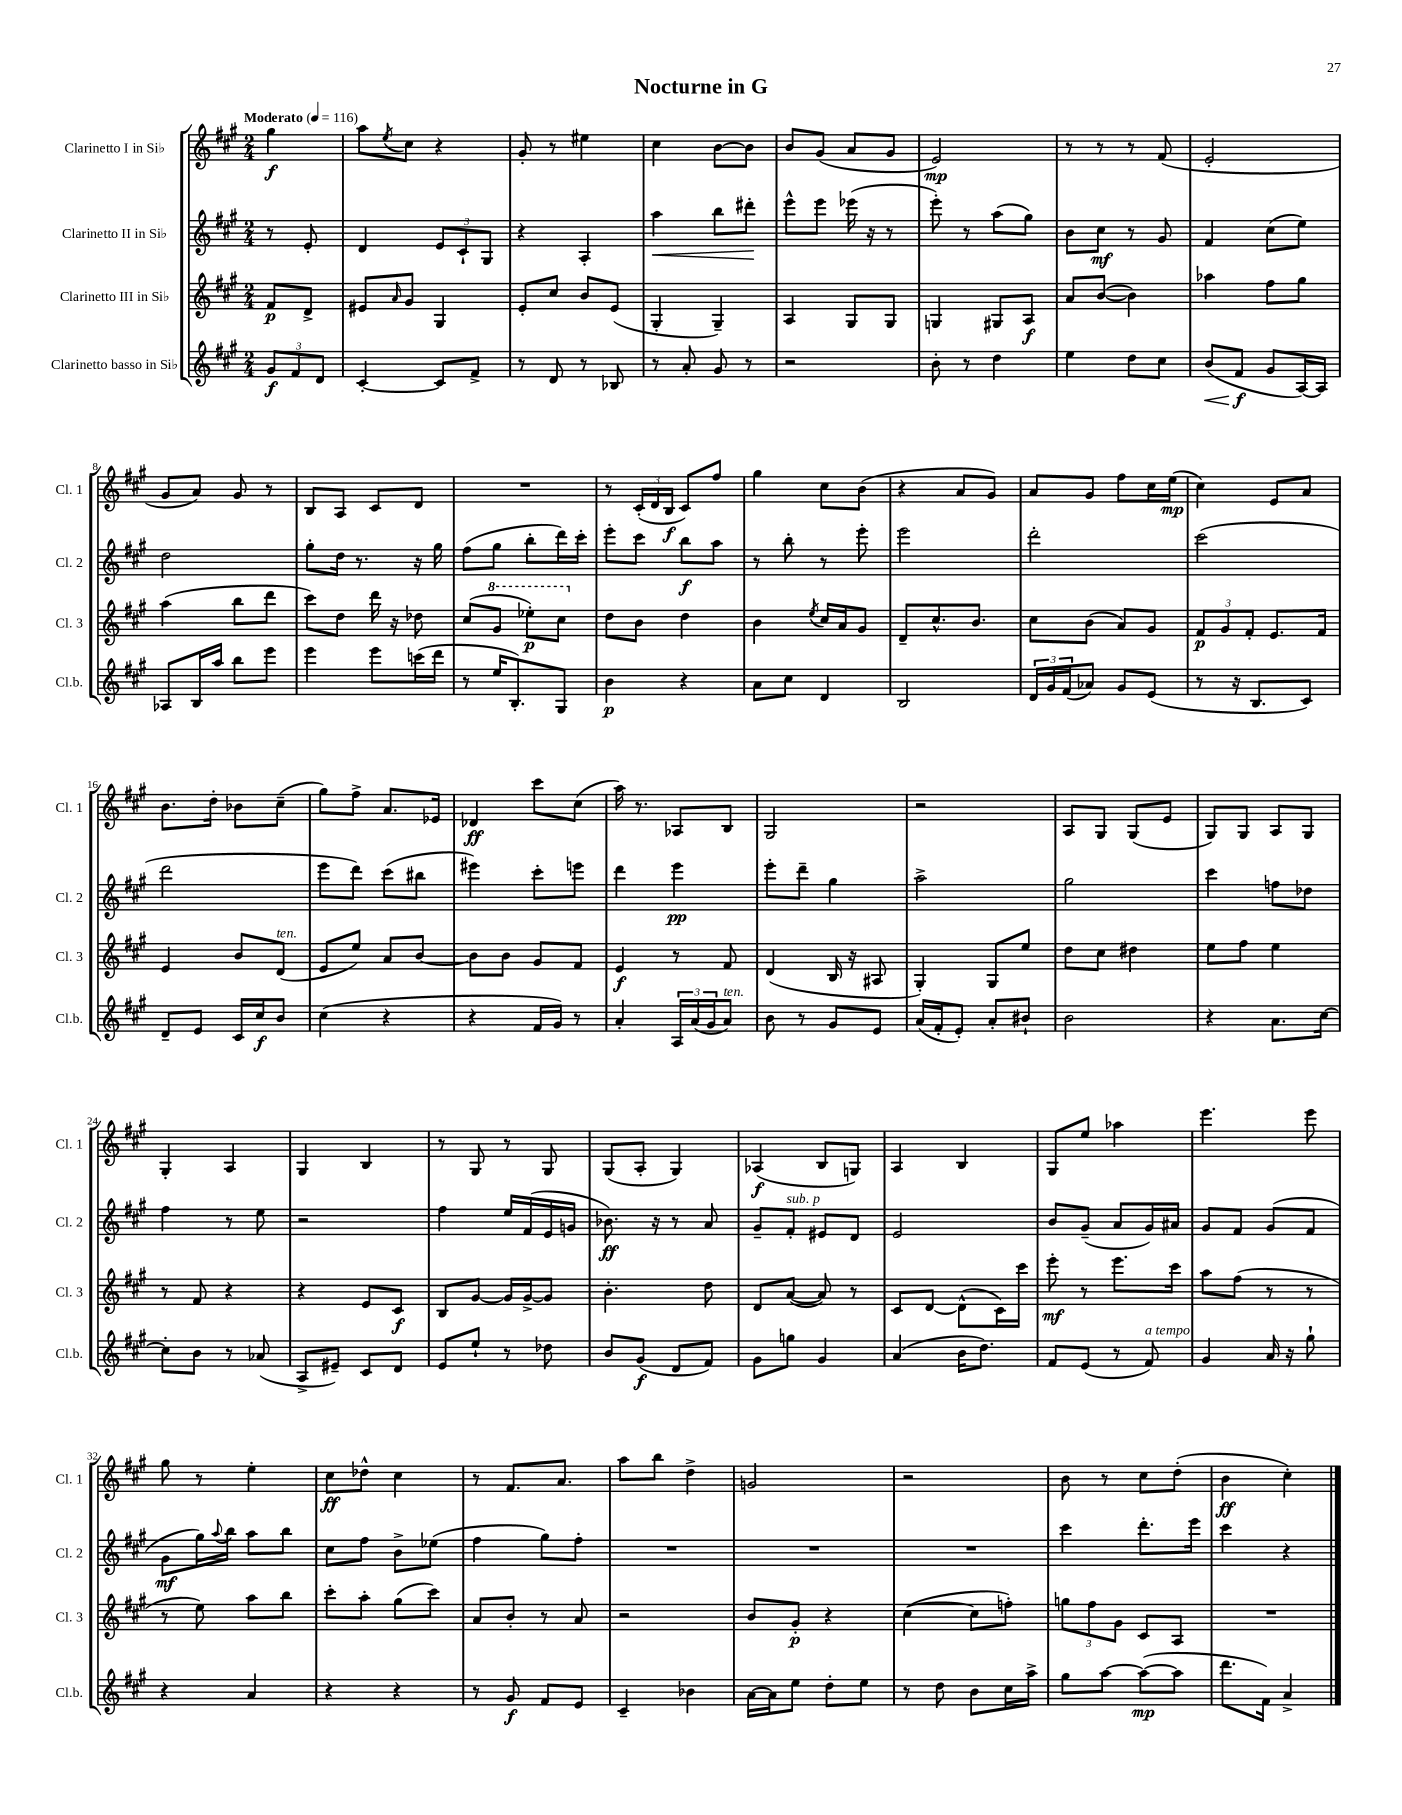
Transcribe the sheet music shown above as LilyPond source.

\header { title = "Nocturne in G" }
<<
\new StaffGroup <<
\new Staff = "s0" \with { instrumentName = "Clarinetto I in Sib" shortInstrumentName = "Cl. 1" } {
    \clef treble \key a \major \numericTimeSignature \time 2/4 \partial 4 \tempo "Moderato" 4 = 116
    gis''4\f |
    a''8 \acciaccatura { e''8 } cis''8 r4 |
    gis'8-. r8 eis''4 |
    cis''4 b'8~ b'8 |
    b'8 gis'8( a'8 gis'8 |
    e'2\mp) |
    r8 r8 r8 fis'8( |
    e'2-. |
    gis'8 a'8) gis'8 r8 |
    b8 a8 cis'8 d'8 |
    R2 |
    r8 \tuplet 3/2 { cis'16-.( d'16 b16\f } cis'8) fis''8 |
    gis''4 cis''8 b'8( |
    r4 a'8 gis'8) |
    a'8 gis'8 fis''8 cis''16 e''16\mp( |
    cis''4) e'8 a'8 |
    b'8. d''16-. bes'8 cis''8--( |
    gis''8) fis''8-> a'8. ees'16 |
    des'4\ff cis'''8 cis''8( |
    a''16) r8. aes8 b8 |
    gis2 |
    r2 |
    a8 gis8 gis8( e'8 |
    gis8) gis8 a8 gis8 |
    gis4-. a4 |
    gis4 b4 |
    r8 gis8 r8 gis8 |
    gis8( a8-. gis4) |
    aes4\f( b8 g8) |
    a4 b4 |
    gis8 e''8 aes''4 |
    e'''4. e'''8 |
    gis''8 r8 e''4-. |
    cis''8\ff des''8-^ cis''4 |
    r8 fis'8. a'8. |
    a''8 b''8 d''4-> |
    g'2 |
    r2 |
    b'8 r8 cis''8 d''8-.( |
    b'4\ff cis''4-.) \bar "|." |
}
\new Staff = "s1" \with { instrumentName = "Clarinetto II in Sib" shortInstrumentName = "Cl. 2" } {
    \clef treble \key a \major \numericTimeSignature \time 2/4 \partial 4
    r8 e'8-. |
    d'4 \tuplet 3/2 { e'8 cis'8-! gis8 } |
    r4 a4-. |
    a''4\< b''8 dis'''8-.\! |
    e'''8-^ e'''8 ees'''16( r16 r8 |
    e'''8-.) r8 a''8( gis''8) |
    b'8 cis''8\mf r8 gis'8 |
    fis'4 cis''8( e''8) |
    d''2 |
    gis''8-. d''16 r8. r16 gis''16 |
    fis''8( gis''8 b''8-. d'''16) cis'''16-. |
    e'''8-. cis'''8 b''8\f a''8 |
    r8 b''8-. r8 e'''8-. |
    e'''2 |
    d'''2-. |
    cis'''2( |
    d'''2 |
    e'''8 d'''8) cis'''8( bis''8 |
    eis'''4) cis'''8-. e'''8 |
    d'''4 e'''4\pp |
    e'''8-. d'''8-- gis''4 |
    a''2-> |
    gis''2 |
    cis'''4 f''8 des''8 |
    fis''4 r8 e''8 |
    r2 |
    fis''4 e''16 fis'16( e'16 g'16 |
    bes'8.\ff) r16 r8 a'8 |
    gis'8-- fis'8-.^\markup { \italic "sub. p" } eis'8 d'8 |
    e'2 |
    b'8 gis'8--( a'8 gis'16) ais'16 |
    gis'8 fis'8 gis'8( fis'8 |
    gis'8\mf gis''16) \appoggiatura { a''8 } b''16 a''8 b''8 |
    cis''8 fis''8 b'8-> ees''8( |
    fis''4 gis''8) fis''8-. |
    R2 |
    R2 |
    R2 |
    cis'''4 d'''8.-. e'''16 |
    cis'''4 r4 \bar "|." |
}
\new Staff = "s2" \with { instrumentName = "Clarinetto III in Sib" shortInstrumentName = "Cl. 3" } {
    \clef treble \key a \major \numericTimeSignature \time 2/4 \partial 4
    fis'8\p d'8-> |
    eis'8 \grace { a'16 } gis'8 gis4 |
    e'8-. cis''8 b'8 e'8( |
    gis4-. gis4--) |
    a4 gis8 gis8 |
    g4 gis8 a8\f |
    a'8 b'8~( b'4) |
    aes''4 fis''8 gis''8 |
    a''4( b''8 d'''8 |
    cis'''8) d''8 d'''16 r16 des''8 |
    cis''8( \ottava #1 gis''8 ees'''8-.\p) cis'''8 \ottava #0 |
    d''8 b'8 d''4 |
    b'4 \acciaccatura { e''8 } cis''16 a'16 gis'8 |
    d'8-- cis''8.-^ b'8. |
    cis''8 b'8( a'8) gis'8 |
    \tuplet 3/2 { fis'8\p gis'8 fis'8-. } e'8. fis'16 |
    e'4 b'8 d'8^\markup { \italic "ten." }( |
    e'8 e''8) a'8 b'8~ |
    b'8 b'8 gis'8 fis'8 |
    e'4\f r8 fis'8 |
    d'4( b16 r16 ais8 |
    gis4-.) gis8 e''8 |
    d''8 cis''8 dis''4 |
    e''8 fis''8 e''4 |
    r8 fis'8 r4 |
    r4 e'8 cis'8\f |
    b8 gis'8~ gis'16 gis'16~-> gis'8 |
    b'4.-. d''8 |
    d'8 a'8~( a'8) r8 |
    cis'8 d'8~ d'8-^( cis'16) cis'''16 |
    e'''8-.\mf r8 e'''8. cis'''16 |
    a''8 fis''8( r8 r8 |
    r8 e''8) a''8 b''8 |
    cis'''8-. a''8-. gis''8( cis'''8) |
    a'8 b'8-. r8 a'8 |
    r2 |
    b'8 gis'8-.\p r4 |
    cis''4~( cis''8 f''8-.) |
    \tuplet 3/2 { g''8 fis''8 gis'8 } cis'8 a8 |
    R2 \bar "|." |
}
\new Staff = "s3" \with { instrumentName = "Clarinetto basso in Sib" shortInstrumentName = "Cl.b." } {
    \clef treble \key a \major \numericTimeSignature \time 2/4 \partial 4
    \tuplet 3/2 { gis'8\f fis'8 d'8 } |
    cis'4~-. cis'8 fis'8-> |
    r8 d'8 r8 bes8 |
    r8 a'8-. gis'8 r8 |
    r2 |
    b'8-. r8 d''4 |
    e''4 d''8 cis''8 |
    b'8\<( fis'8\f\! gis'8 a16~) a16 |
    aes8 b16 a''16 b''8 e'''8 |
    e'''4 e'''8 c'''16( d'''16 |
    r8 e''16 b8.-.) gis8 |
    b'4\p r4 |
    a'8 cis''8 d'4 |
    b2 |
    \tuplet 3/2 { d'16 gis'16 fis'16( } aes'8) gis'8 e'8( |
    r8 r16 b8. cis'8) |
    d'8-- e'8 cis'16 cis''16\f b'8 |
    cis''4( r4 |
    r4 fis'16 gis'16) r8 |
    a'4-. \tuplet 3/2 { a16 a'16( gis'16 } a'8^\markup { \italic "ten." }) |
    b'8 r8 gis'8 e'8 |
    a'16( fis'16-. e'8-.) a'8-. bis'8-! |
    b'2 |
    r4 a'8. cis''16~ |
    cis''8-. b'8 r8 aes'8( |
    a8-> eis'8--) cis'8 d'8 |
    e'8 e''8-! r8 des''8 |
    b'8 gis'8\f( d'8 fis'8) |
    gis'8 g''8 gis'4 |
    a'4( b'16 d''8.) |
    fis'8 e'8( r8 fis'8^\markup { \italic "a tempo" }) |
    gis'4 a'16 r16 gis''8-! |
    r4 a'4 |
    r4 r4 |
    r8 gis'8\f fis'8 e'8 |
    cis'4-- bes'4 |
    a'16~ a'16 e''8 d''8-. e''8 |
    r8 d''8 b'8 cis''16 a''16-> |
    gis''8 a''8~ a''8~\mp( a''8 |
    d'''8. fis'16) a'4-> \bar "|." |
}
>>
>>
